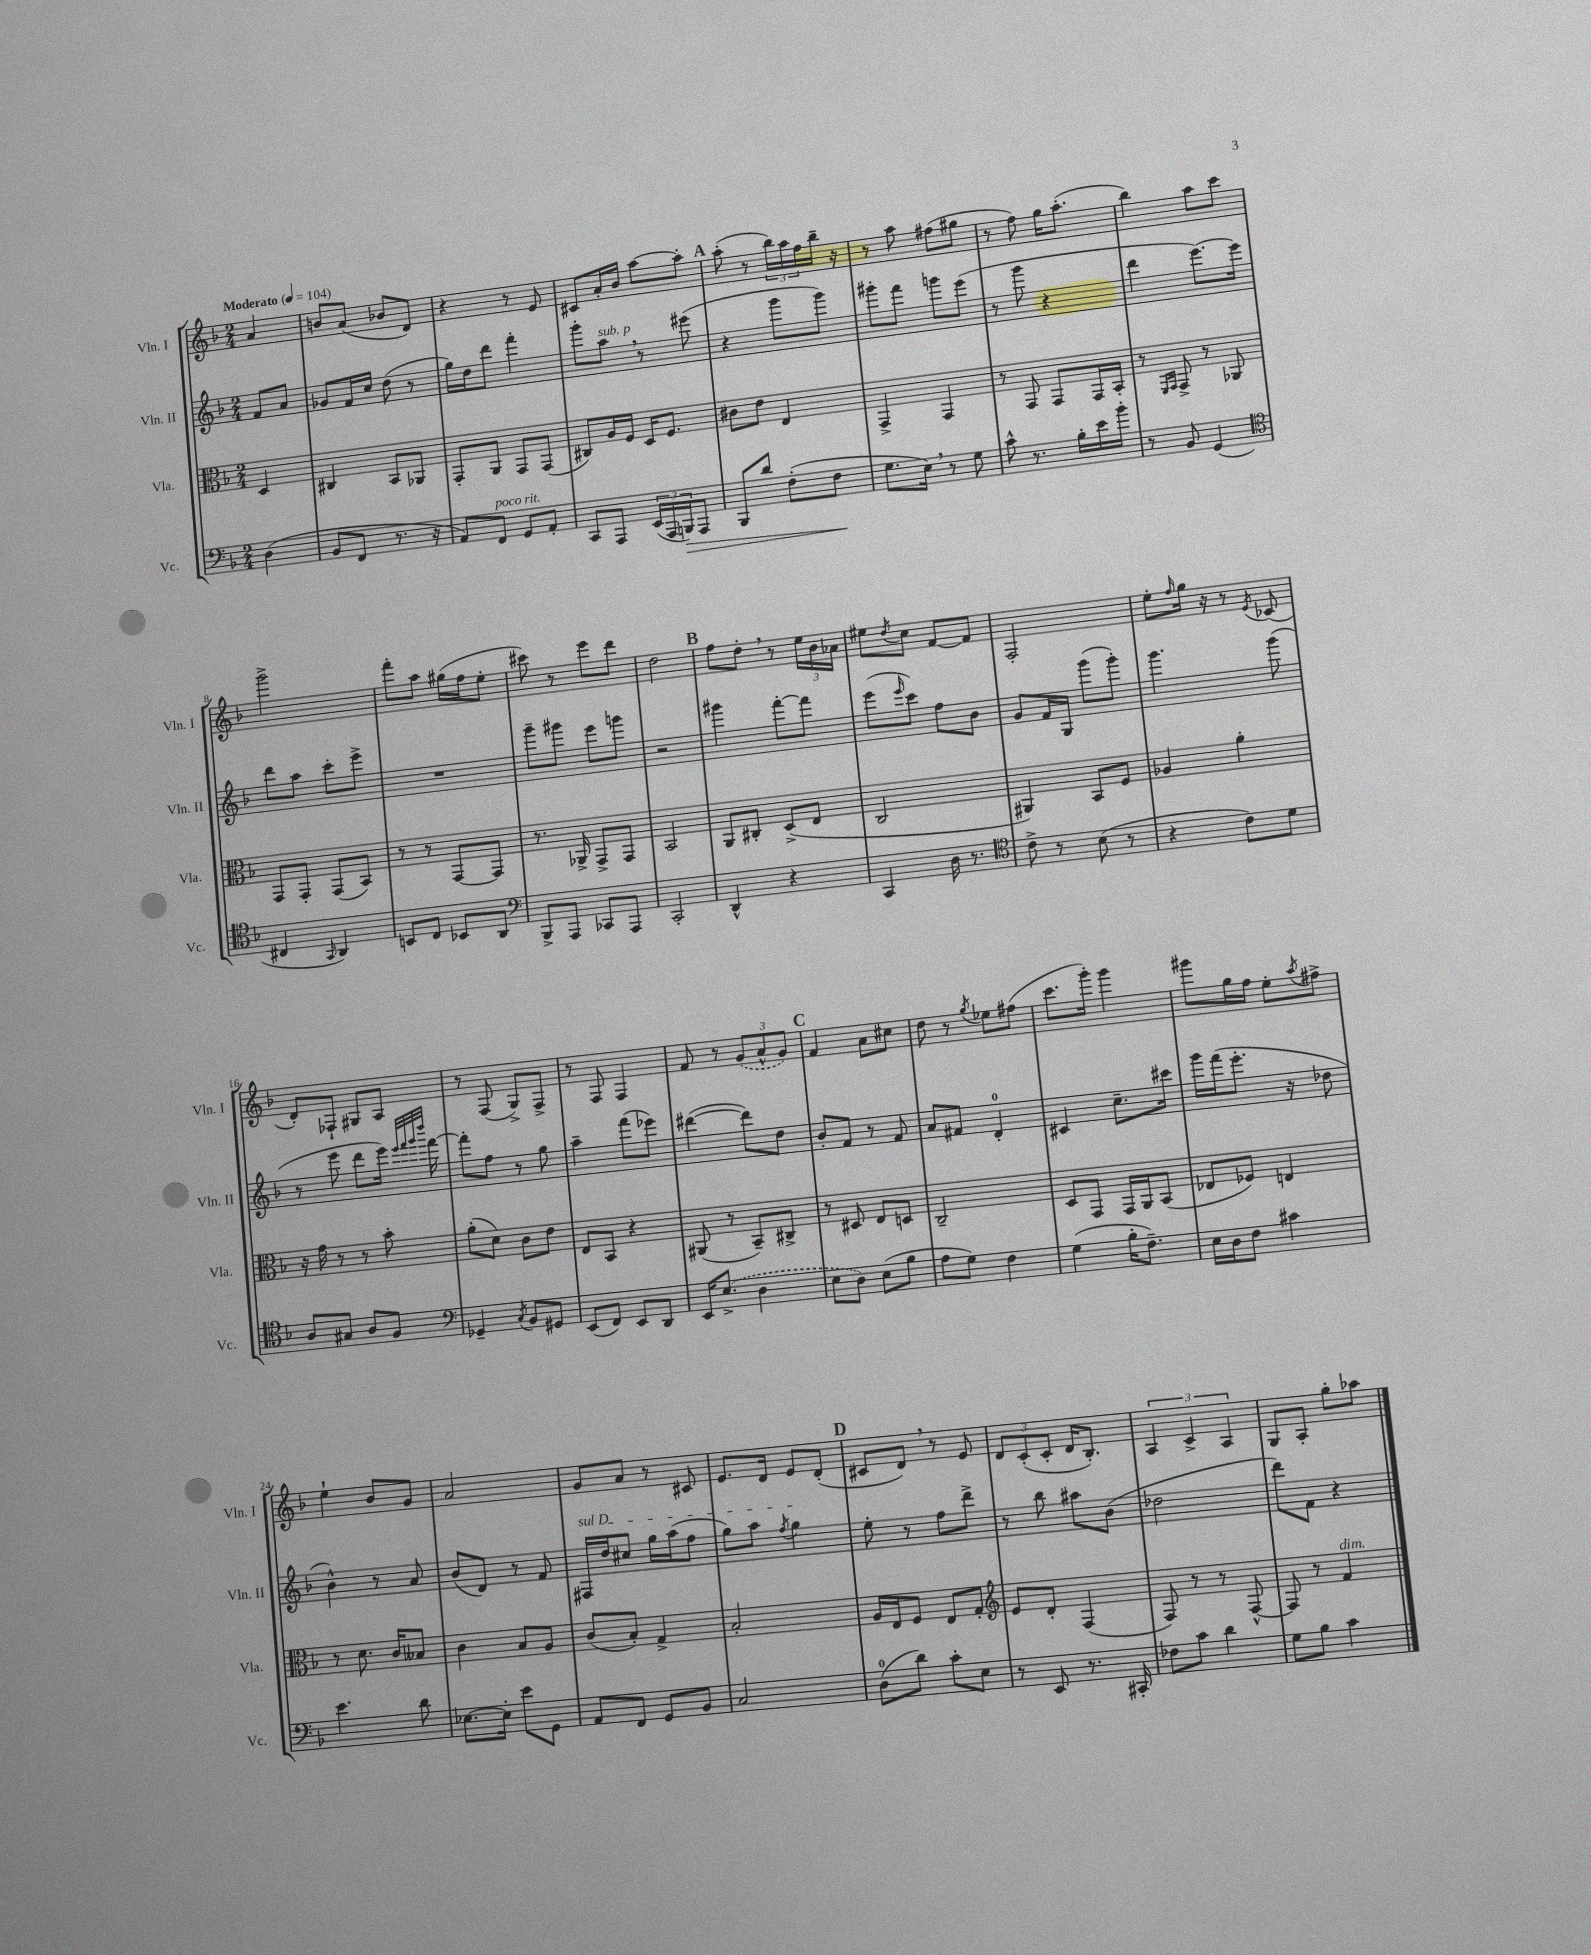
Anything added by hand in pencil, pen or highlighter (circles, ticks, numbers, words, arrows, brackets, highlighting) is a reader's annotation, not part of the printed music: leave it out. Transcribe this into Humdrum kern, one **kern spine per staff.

**kern	**kern	**kern	**kern
*staff4	*staff3	*staff2	*staff1
*clefF4	*clefC3	*clefG2	*clefG2
*k[b-]	*k[b-]	*k[b-]	*k[b-]
*M2/4	*M2/4	*M2/4	*M2/4
*MM104	*MM104	*MM104	*MM104
(4D	4D	8f	4a
.	.	8a	.
=	=	=	=
8BB-	4C#	8g-	8b
8FF	.	16f	(8a
.	.	16cc	.
8.r	8BB-	(8dd	8b-
.	8AA-	8r	8d)
16r	.	.	.
=	=	=	=
8AA)	8GG'	16gg)	4r
.	.	16dd	.
8FF	8AA	8ddd	.
8GG	8GG	4fff'	8r
8AA'	(8GG	.	8e
=	=	=	=
8CC	8C#)	8ggg'	8c#
8AAA	16A	8aa	16a'
.	16F	.	16b-
(24EE	16D	8r	[8aa
24AAA	.	.	.
.	8.F	.	.
24BBB)	.	.	.
8AAA	.	(8eee#	8aa']
=	=	=	=
8BBB-	8c#	4r	(8aa'
8d	8e	.	8r
(8F'	4E	8ggg	24bb-)
.	.	.	24aa
.	.	.	24ff
8F	.	8ggg)	16bb-~
.	.	.	16r
=	=	=	=
8.G	4GG^	8ggg#'	8r
.	.	8fff	8aa
16E)	.	.	.
8r	4GG	8ggg	(8ff#
8G	.	(8eee	8gg#
=	=	=	=
8c^^	8r	8r	8r
8.r	8GG	8ggg	8ff)
.	8GG	4r	16gg
16B-'	.	.	(8.aa'
16e	16GG	.	.
16b-'	16BB-'	.	.
=	=	=	=
8r	8r	4ddd	4bb-)
.	16qqFF	.	.
.	16qqGG	.	.
8BB-	8GG^	.	.
(4GG	8r	[8.eee)	8aa
.	8AA-	.	8ccc
.	.	16eee]	.
=	=	=	=
*clefC4	*	*	*
4C#	8GG	8ddd	2ggg^
.	8GG'	8aa	.
16qqGG	.	.	.
4AA)	(8GG	8ccc'	.
.	8BB-)	8eee^	.
=	=	=	=
8BB	8r	2r	8fff'
8C	8r	.	8aa
8BB-	[8GG	.	(16gg#
.	.	.	16ff
8AA	8GG]	.	8ee'
=	=	=	=
*clefF4	*	*	*
8BBB-^	8.r	8ggg~	8ccc#)
8AAA	.	8ggg#	8r
.	16AA-^	.	.
8CC-	8GG^	8eee	8eee
8AAA	8GG	8ggg	8ddd
=	=	=	=
2CC'	2BB-	2r	2dd
=	=	=	=
4DD^^	8AA	4ggg#	8ff
.	8C#'	.	8dd'
4r	(8D^	[8fff'	8r
.	8E	8fff]	24ee
.	.	.	24b-
.	.	.	24a-
=	=	=	=
4CC	2C	(8eee	8ee#
.	.	16qqeee	8qdd
.	.	8ccc)	8cc
16D	.	8ff	[8f
8.r	.	.	.
.	.	8b-	8f]
=	=	=	=
*clefC4	*	*	*
8c^	4AA#)	8g	2F'
8r	.	16f	.
.	.	16G	.
(8B-	8BB-	(8ggg	.
8r	8F	8ggg')	.
=	=	=	=
4r	4A-	4.ggg	8ee'
.	.	.	16qqff
.	.	.	16gg
.	.	.	16r
8c)	4a'	.	8r
.	.	.	8qe
8d	.	(8ggg	(8c-
=	=	=	=
8A	16r	8r	8d')
.	16g	.	.
8G#	8r	8eee	8F-`
8A	8r	8ddd	8G#
8F	8b-'	16eee)	8A
.	.	32qqeee	.
.	.	32qqfff	.
.	.	32qqggg	.
.	.	32qqdddd	.
.	.	[16fff	.
=	=	=	=
*clefF4	*	*	*
4GG-~	(8a'	8fff']	8r
.	8d)	8ff	(8F
8qC	.	.	.
8BB-	8c	8r	8G^)
8GG#	8e	8gg	8F^
=	=	=	=
(8EE	8E	4aa~	8r
8FF)	8BB-	.	8F
8EE	4r	(8fff	4F
8DD	.	8eee-)	.
=	=	=	=
16EE	(8AA#	([4ddd#	8f
(8.E^	.	.	.
.	8r	.	8r
4D	8BB-~)	8ddd#])	(12g
.	.	.	12a^^
.	8C#^	8dd	.
.	.	.	12g)
=	=	=	=
8E	8r	8b-'	4f
8D)	8D#	8f	.
(8E	8E	8r	8a
8B-	8D	8f	8cc#
=	=	=	=
8A	2C~	8a	8dd
8G)	.	8f#	8r
.	.	.	8qgg
4F	.	4d'	8ee-
.	.	.	(8ff#
=	=	=	=
(4G	8D	4c#	8.ccc
.	8GG	.	.
.	.	.	16ggg')
16B-'	16GG	8.cc~	4ggg
8.F~)	16AA	.	.
.	(8BB-	.	.
.	.	16ccc#	.
=	=	=	=
16E	8E-	16ggg	8ggg#
16D	.	(16fff	.
8F	8F-)	8.eee'	16gg
.	.	.	16ff
4c#	4E	.	8ee'
.	.	16r	.
.	.	.	8qaa
.	.	8dd-	8ff#^
=	=	=	=
4.e	8r	4b-^^)	4ee`
.	8.d	.	.
.	.	8r	8b-
.	16c	.	.
8d	8B--	8a	8g
=	=	=	=
[8.E-	4c	(8b-	2a
.	.	8d)	.
16E-']	.	.	.
8e	8B-	8r	.
8GG	8A	8f	.
=	=	=	=
8AA	(8c	16F#	8g
.	.	16dd	.
8FF	8B-')	8cc#	8a
8GG	4G^	16gg	8r
.	.	(16aa	.
8BB-	.	8ff	8c#
=	=	=	=
2C	2B-'	8gg)	8.e
.	.	8aa	.
.	.	.	16d
.	.	8qff	.
.	.	4gg	8e
.	.	.	(8d'
=	=	=	=
(8D	16A	8ee'	8c#
.	16E	.	.
8d)	8F	8r	8d)
8c'	8E	8ff	8r
8E	8G'	8ddd^	8e
=	=	=	=
*	*clefG2	*	*
8r	8e	8r	12d
.	.	.	(12c'
8EE	8d'	8bb-	.
.	.	.	12c'
8.r	(4F	8aa#	16d
.	.	.	8.B-')
.	.	(8b-	.
16CC#'	.	.	.
=	=	=	=
8F-	8F)	2dd-	6A
8c	8r	.	.
.	.	.	6c^
4d	8r	.	.
.	.	.	6A
.	[8F^^	.	.
=	=	=	=
8G	8F]	8ddd)	8G
8B-	8r	8f	8A'
4c	4f	4r	8gg'
.	.	.	8aa-
==	==	==	==
*-	*-	*-	*-
